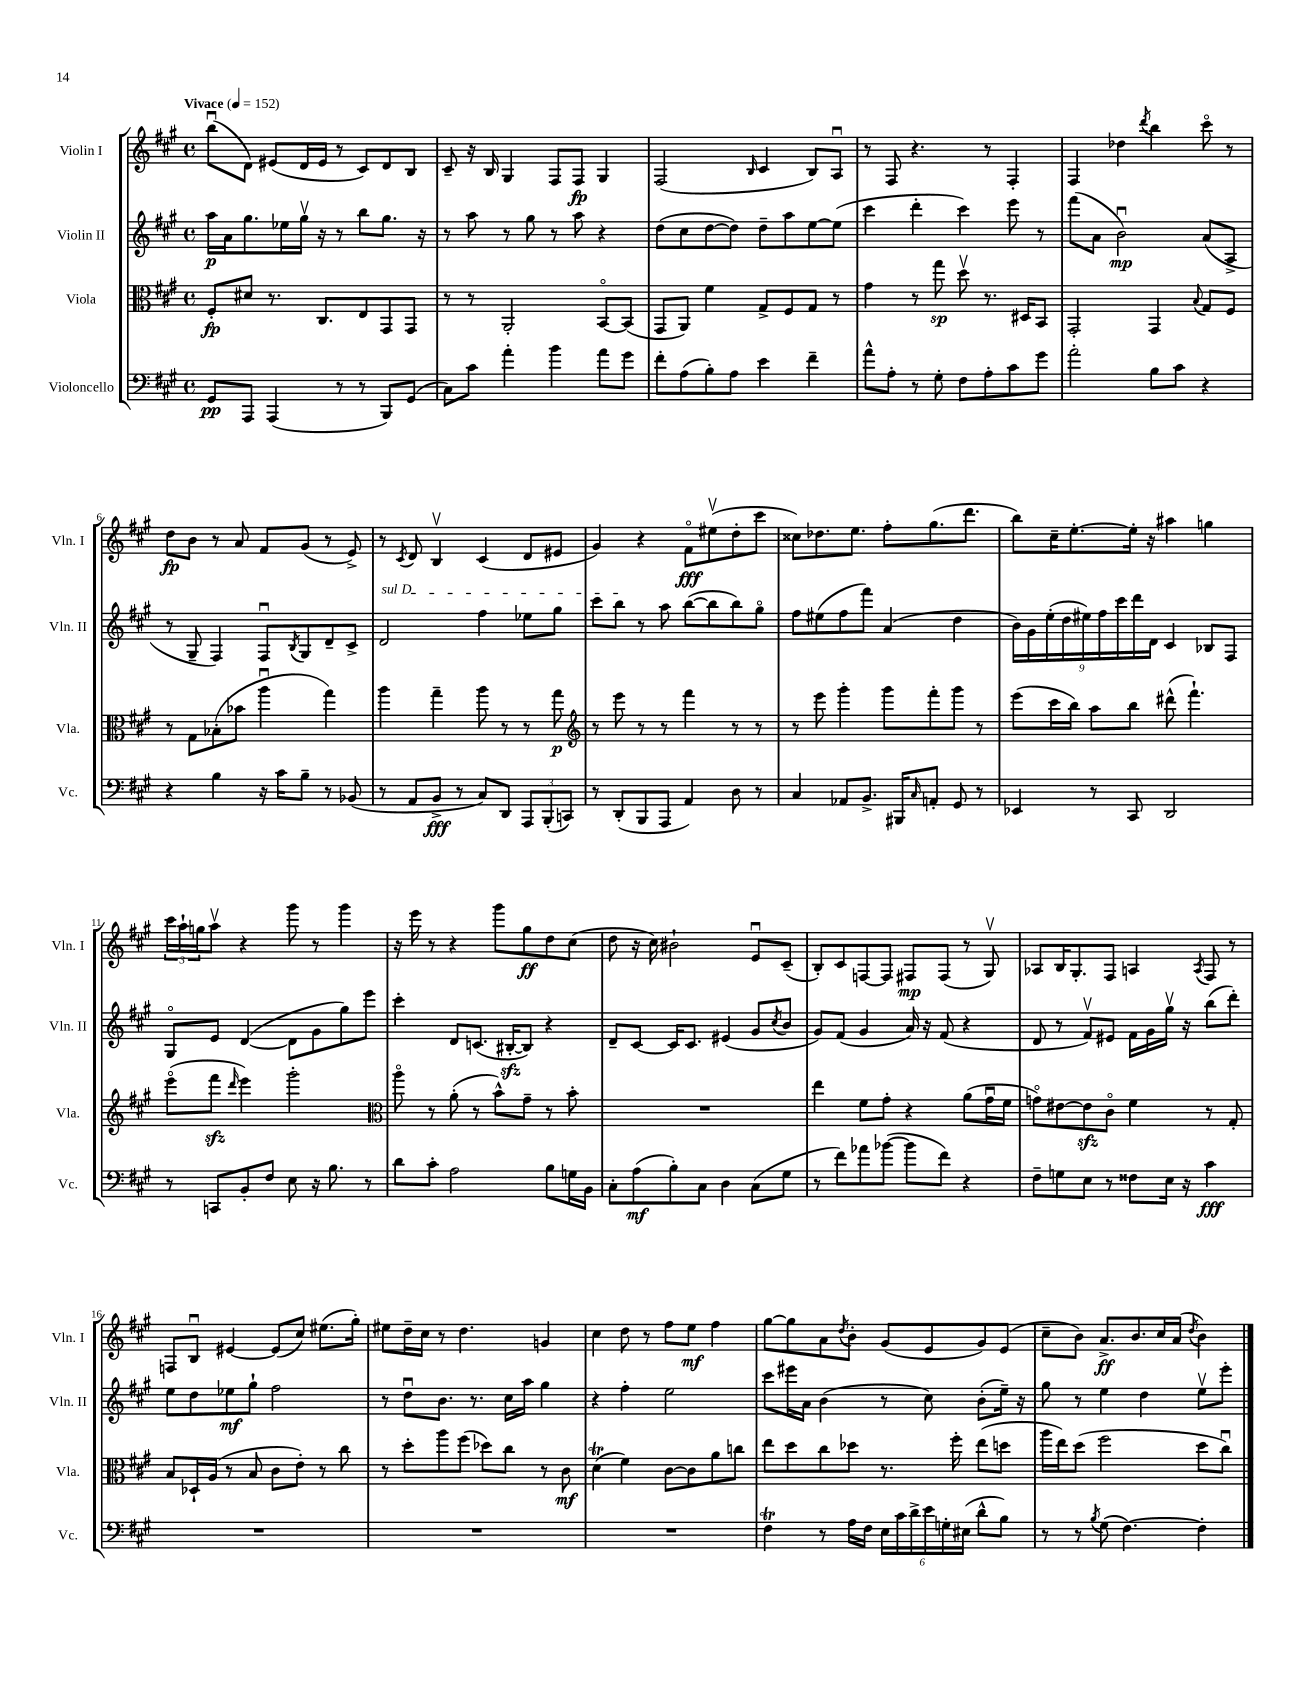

**kern	**kern	**kern	**kern
*staff4	*staff3	*staff2	*staff1
*clefF4	*clefC3	*clefG2	*clefG2
*k[f#c#g#]	*k[f#c#g#]	*k[f#c#g#]	*k[f#c#g#]
*M4/4	*M4/4	*M4/4	*M4/4
*met(c)	*met(c)	*met(c)	*met(c)
*MM152	*MM152	*MM152	*MM152
8GG#	8F#'	16aa	(8bbu
.	.	16a	.
8AAA	8d#	8.gg#	8d)
(4AAA	8.r	.	(8e#
.	.	16ee-	.
.	.	16gg#v	16d
.	8.C#	16r	16e#
8r	.	8r	8r
8r	8E	8bb	8c#)
8BBB)	8GG#	8.gg#	8d
(8GG#	8GG#	.	8B
.	.	16r	.
=	=	=	=
8C#)	8r	8r	8c#~
8c#	8r	8aa	16r
.	.	.	16B
4a'	2AA'	8r	4G#
.	.	8gg#	.
4b	.	8r	8F#
.	.	8aa	8F#
8a	[8BBo	4r	4G#
8g#	(8BB]	.	.
=	=	=	=
8f#'	8GG#	(8dd	(2F#
(8A	8AA)	8cc#	.
8B')	4f#	[8dd	.
8A	.	8dd])	.
.	.	.	16qqB
4e	8G#^	8dd~	4c#
.	8F#	8aa	.
4f#~	8G#	[8ee	8B)
.	8r	(8ee]	8Au
=	=	=	=
8a^^	4g#	4ccc#	8r
8A'	.	.	8F#
8r	8r	4ddd'	4.r
8G#'	8gg#	.	.
8F#	8ddv	4ccc#)	.
8A'	8.r	.	8r
8c#	.	8eee	4F#'
.	16D#	.	.
8g#	8BB	8r	.
=	=	=	=
2a'	2GG#'	(8fff#	4F#
.	.	8a	.
.	.	2bu)	4dd-
.	.	.	8qddd
8B	4GG#	.	4bb
8c#	.	.	.
.	8qqB	.	.
4r	8G#	(8a	8ccc#o
.	8F#	8A^	8r
=	=	=	=
4r	8r	8r	8dd
.	8G#	8G#~	8b
4B	(8B-'	4F#)	8r
.	8b-	.	8a
16r	4aau	8F#u	8f#
16c#	.	.	.
.	.	8qB	.
8B~	.	8G#	(8g#
8r	4gg#)	8d~	8r
(8BB-	.	8c#^	8e^)
=	=	=	=
8r	4aa	2d	8r
.	.	.	8qc#
8AA	.	.	8d
8BB^	4gg#~	.	4Bv
8r	.	.	.
8C#)	8aa	4ff#	(4c#
8DD	8r	.	.
12AAA	8r	8ee-	8d
(12BBB'	.	.	.
.	8gg#	8gg#	8e#
12CC)	.	.	.
=	=	=	=
*	*clefG2	*	*
8r	8r	8ccc#	4g#)
(8DD'	8eee	8bb	.
8BBB	8r	8r	4r
8AAA	8r	8aa	.
4AA)	4fff#	([8bb	8f#o
.	.	8bb]	(8ee#v
8D	8r	8bb)	8dd'
8r	8r	8gg#o	8ccc#
=	=	=	=
4C#	8r	8ff#	8cc##)
.	8eee	(8ee#	8.dd-
8AA-	4ggg#'	8ff#	.
.	.	.	8.ee
8.BB^	.	8fff#)	.
.	8ggg#	(4a	8ff#'
16BBB#	.	.	.
16qqC#	.	.	.
8AA'	8fff#'	.	(8.gg#
8GG#	8ggg#	4dd	.
.	.	.	8.ddd
8r	8r	.	.
=	=	=	=
4EE-	(8eee	18b)	8bb)
.	.	18g#	.
.	.	(18ee'	.
.	16ccc#	.	16cc#~
.	.	18dd	.
.	16bb)	.	[8.ee'
.	.	18ee#)	.
8r	8aa	.	.
.	.	18ff#	.
.	.	18ccc#	.
8CC#	8bb	.	16ee']
.	.	18ddd	.
.	.	.	16r
.	.	18d	.
2DD	(8ddd#^^	4c#	4aa#
.	4.fff#`)	.	.
.	.	8B-	4gg
.	.	8F#	.
=	=	=	=
8r	(8eeeo	8G#o	24ccc#
.	.	.	24aa`
.	.	.	24gg
8CC	8fff#	8e	8aav
.	16qqddd	.	.
8BB'	4eee)	([4d	4r
8F#	.	.	.
8E	2ggg#'	8d]	8ggg#
16r	.	8g#	8r
8.B	.	.	.
.	.	8gg#)	4ggg#
8r	.	8eee	.
=	=	=	=
*	*clefC3	*	*
8d	8aao	4ccc#'	16r
.	.	.	16eee
8c#'	8r	.	8r
2A	(8a'	8d	4r
.	8r	(8.c	.
.	8b^^)	.	8ggg#
.	.	[16B#'	.
.	8g#~	8B#])	8gg#
8B	8r	4r	8dd
16G	8b'	.	(8cc#
16BB	.	.	.
=	=	=	=
8C#'	1r	8d~	8dd
(8A	.	[8c#	16r
.	.	.	16cc#)
8B')	.	16c#]	2b#`
.	.	8.c#	.
8C#	.	.	.
4D	.	(4e#	.
(8C#	.	8g#	8eu
.	.	8qcc#	.
8G#	.	8b	(8c#~
=	=	=	=
8r	4ee	8g#)	8B')
8f#)	.	(8f#	8c#
8a-	8f#	4g#	[8F
([8b-	8g#'	.	8F]
8b-]	4r	16a)	8F#
.	.	16r	.
8f#)	.	(8f#	(8F#
4r	(8a	4r	8r
.	16g#u	.	8G#v)
.	16f#	.	.
=	=	=	=
8F#~	8go)	8d	8A-
8G	[8e#	8r	16B
.	.	.	8.G#'
8E	8e#]	8f#v)	.
8r	8c#o	8e#	8F#
8F##	4f#	16f#	4A
.	.	16g#	.
16E	.	16gg#v	.
16r	.	16r	.
.	.	.	8qA
4c#	8r	(8bb	8F#
.	8G#'	8ddd')	8r
=	=	=	=
1r	8B	8ee	8F
.	16D-`	8dd	8Bu
.	(16A	.	.
.	8r	8ee-	[4e#
.	8B	8gg#`	.
.	8c#	2ff#	(8e#]
.	8e')	.	8cc#)
.	8r	.	(8.ee#
.	8cc#	.	.
.	.	.	16gg#')
=	=	=	=
1r	8r	8r	8ee#
.	8dd'	8ddu	16dd~
.	.	.	16cc#
.	8aa	8.b	8r
.	(8ff#	.	4.dd
.	.	8.r	.
.	8dd-)	.	.
.	8cc#	16cc#	.
.	.	16aa	.
.	8r	4gg#	4g
.	8c#	.	.
=	=	=	=
1r	(4d	4r	4cc#
.	4f#)	4ff#'	8dd
.	.	.	8r
.	[8c#	2ee	8ff#
.	8c#]	.	8ee
.	8a	.	4ff#
.	8cc	.	.
=	=	=	=
4F#	8ee	8ccc#	[8gg#
.	8dd	16eee#	8gg#]
.	.	16a	.
8r	8cc#	(4b	8a
.	.	.	8qdd
16A	8dd-	.	8b'
16F#	.	.	.
24E	8.r	8r	(8g#
24c#	.	.	.
24d^	.	.	.
24e	.	8cc#)	8e
24G'	.	.	.
.	16ff#'	.	.
(24E#	.	.	.
8d^^	(8ee	(8b'	8g#)
8B)	8dd	16ee~)	(8e
.	.	16r	.
=	=	=	=
8r	16aa	8gg#	8cc#~
.	16ee)	.	.
8r	(8dd	8r	8b)
8qB	.	.	.
(8G#	2ff#	4ee	8.a^
[4.F#)	.	.	.
.	.	.	8.b
.	.	4dd	.
.	.	.	16cc#
.	.	.	(16a
.	.	.	8qdd
4F#']	8dd	8eev	4b)
.	8cc#u)	8eee'	.
==	==	==	==
*-	*-	*-	*-
